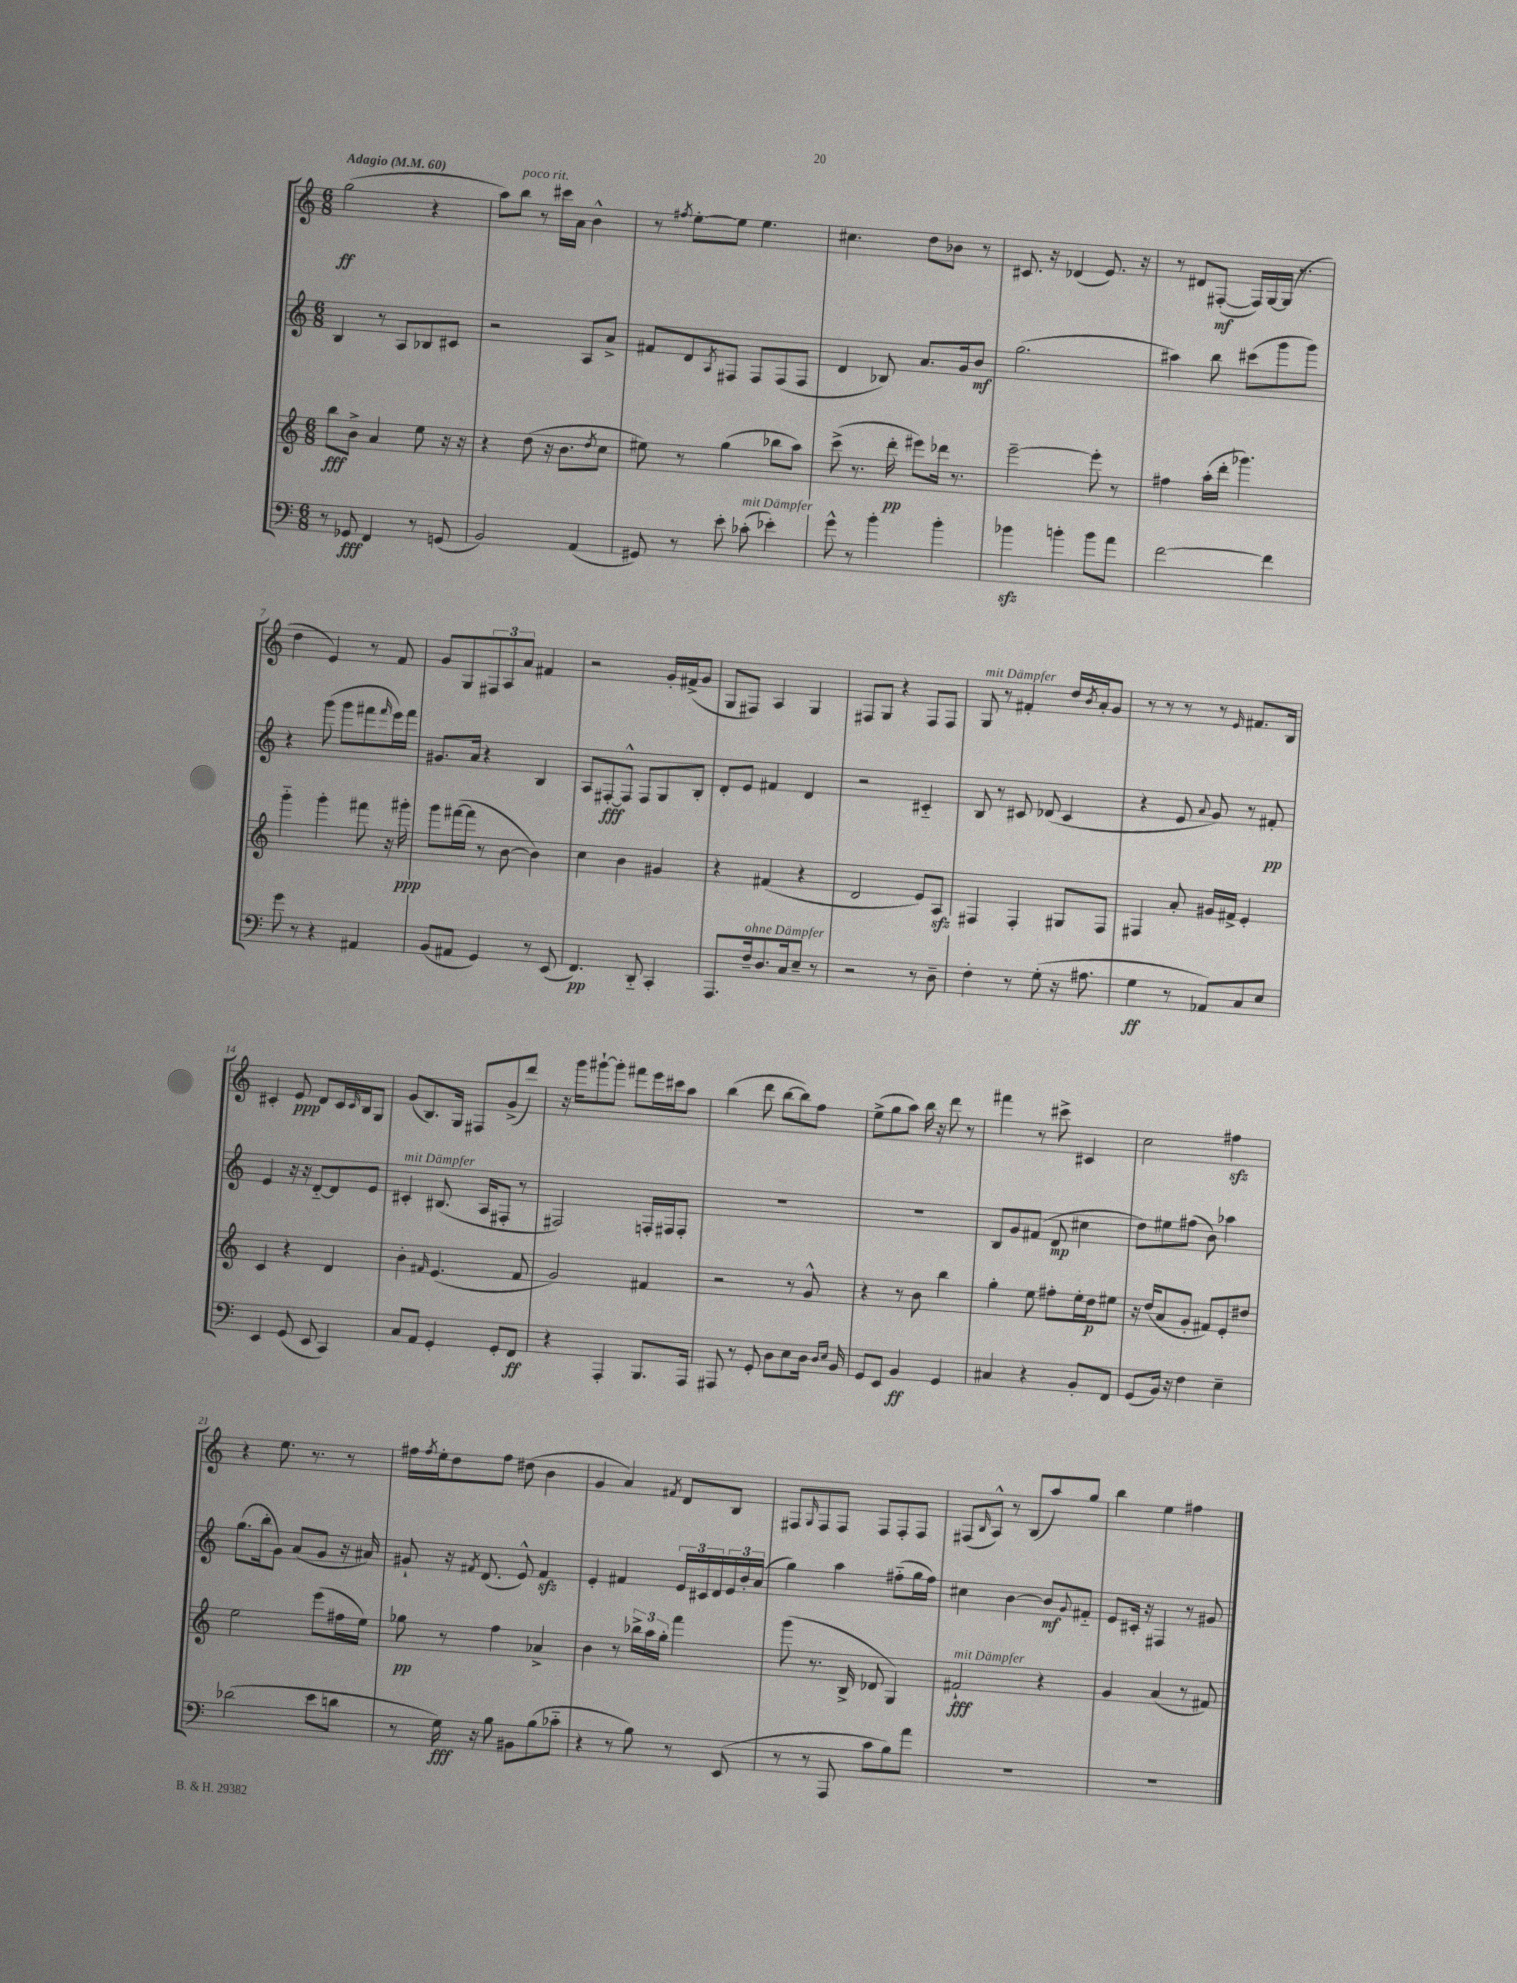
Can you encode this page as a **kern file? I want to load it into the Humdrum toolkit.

**kern	**kern	**kern	**kern
*staff4	*staff3	*staff2	*staff1
*clefF4	*clefG2	*clefG2	*clefG2
*k[]	*k[]	*k[]	*k[]
*M6/8	*M6/8	*M6/8	*M6/8
*MM60	*MM60	*MM60	*MM60
8r	8bb	4B	(2gg
8GG-	8b^	.	.
4FF	4a	8r	.
.	.	8A	.
8r	8ee	8B-	4r
(8GG	16r	8c#	.
.	16r	.	.
=	=	=	=
2BB)	4r	2r	8aa)
.	.	.	8bb
.	(8dd	.	8r
.	16r	.	16ccc#
.	8.b	.	16a
(4AA	.	8A	4b^^
.	8qdd	.	.
.	8cc	8a^	.
=	=	=	=
8GG#)	8ee#)	8f#	8r
.	.	.	8qff#
8r	8r	8d	[8ee'
.	.	8qA	.
8e'	(4gg	8F#	8ee]
(8c-'	.	8F#	4.ee
4e-')	8bb-	(8F#	.
.	8aa)	8F#	.
=	=	=	=
8g^^	(8ccc^	4d	4.cc#
8r	8.r	.	.
4b'	.	8B-)	.
.	16ddd'	.	.
.	8eee#)	8.a	8dd
4b'	16ddd-	.	8b-
.	8.r	16g	.
.	.	8b	8r
=	=	=	=
4b-	[2eee~	(2.gg	8.c#
.	.	.	16r
4b'	.	.	(4d-
8b	8eee']	.	8.e)
8a	8r	.	.
.	.	.	16r
=	=	=	=
[2f	4ff#	4aa#)	8r
.	.	.	8d#
.	(16aa'	8bb	([8F#'
.	16ddd'	.	.
.	4.ggg-)	(8ccc#	16F#])
.	.	.	[16G
4f]	.	8ggg	(16G]
.	.	.	8.r
.	.	8ggg)	.
=	=	=	=
8g	4ggg'~	4r	4dd
8r	.	.	.
4r	4ggg'	(8ggg	4e)
.	.	8ggg	.
4AA#	8fff#	8fff#	8r
.	.	16qqfff#	.
.	16r	16eee)	8f
.	16ggg#'	16fff#	.
=	=	=	=
(8BB	8ggg	8.g#	8g
8AA#	([16fff#	.	8G
.	16fff#]	16a	.
4GG)	8r	4r	12F#
.	.	.	12A
.	[8b	.	.
.	.	.	12a
8r	4b])	4B	4f#
(8EE	.	.	.
=	=	=	=
4.FF)	4cc	8A	2r
.	.	[8F#'	.
.	4b	8F#^^]	.
8DD'~	.	8F#	.
4CC'	4g#	8G	16g'
.	.	.	(16f#^
.	.	8B'	8g
=	=	=	=
8.AAA	4r	8d'	8G
.	.	8e	8F#)
16F~	.	.	.
8.D	(4f#	4f#	4A
16C	.	.	.
8E~	4r	4d	4G
8r	.	.	.
=	=	=	=
2r	2d	2r	8F#
.	.	.	8G
.	.	.	4r
8r	8e)	4c#'~	8F#
8D~	8A	.	8F#
=	=	=	=
4F'	4F#	8B	8G
.	.	8r	8r
8r	4F#'	8c#	4f#'
(8G'	.	(8d-	.
16r	8G#	4c#	16dd
.	.	.	8qb
8.A#	.	.	16a'
.	8F#	.	8g
=	=	=	=
4G	4F#	4r	8r
.	.	.	8r
8r	8a'	8e	8r
.	.	8qqa	.
8AA-)	16g#	8g)	8r
.	16f#^	.	.
.	.	.	16qqe
8C	4e'	8r	8.f#
8E	.	8f#'	.
.	.	.	16B
=	=	=	=
4EE	4c	4e	4c#'
(8GG	4r	16r	8e
.	.	16r	.
8EE	.	[8d'~	8d
4CC)	4d	8d]	16c#
.	.	.	16qqc#
.	.	.	16B
.	.	8e	8G
=	=	=	=
8C	4b'	4c#'	(8g
8AA	.	.	8.B)
.	16qqf#	.	.
4GG'	(4.e	(8.B#	.
.	.	.	16G
.	.	.	8F#
.	.	16A	.
8GG'	.	8F#'	(8g^
8FF	8f#	8r	8ddd)
=	=	=	=
4r	2g)	2F#)	16r
.	.	.	16ggg
.	.	.	[8ggg#`
4AAA'	.	.	8ggg#']
.	.	.	8fff#
8.BBB	4f#	16F'	16eee
.	.	16F#	16ccc#
.	.	8F#'	8aa
16AAA	.	.	.
=	=	=	=
8AAA#	2r	2.r	(4bb
8r	.	.	.
8GG'	.	.	8ddd
8D	.	.	[8bb
8E	8r	.	8bb])
16D	8g^^	.	8ff
16qqD	.	.	.
16qqE	.	.	.
16BB	.	.	.
=	=	=	=
8GG	4r	2.r	(8ee^
8EE	.	.	8gg
4BB	8r	.	8aa)
.	8b	.	16bb
.	.	.	16r
4GG	4bb	.	8ddd
.	.	.	8r
=	=	=	=
4C#	4gg'	8B	4fff#
.	.	8g	.
4r	8ee	(8f#	8r
.	8ff#'	8d	8ccc#^
8BB'	16ee'	4cc#	4c#
.	16dd	.	.
8FF	8ee#	.	.
=	=	=	=
(8GG	16r	8dd)	2cc
.	(16dd	.	.
16BB)	8a	8ee#	.
16r	.	.	.
4F	8g'	(8ff#	.
.	8f#)	8b)	.
4E~	8e'	4aa-	4ff#
.	8dd#	.	.
=	=	=	=
(2d-	2ee	(8.gg	4r
.	.	16bb'	.
.	.	8g)	8.ee
.	.	(8a	.
.	.	.	8.r
8e	(8eee	8g	.
8d	16ff#	16r	8r
.	16ee)	16a#)	.
=	=	=	=
8r	8gg-	8g#`	16ff#
.	.	.	8qff#
.	.	.	16ee'
16G)	8r	16r	8dd
.	.	8qf#	.
16r	.	(8.d	.
8B	4ff	.	8ff#
8BB#	.	8e^^)	(8dd#
(8B	4a-^	4f#	4b
8c-'~	.	.	.
=	=	=	=
4r	4b	4e'	4g
8r	8r	4f#	4a)
8B)	24bb-^	.	.
.	24aa	.	.
.	24gg'	.	.
.	.	.	8qf#
8r	4fff	24e	8d
.	.	24c#	.
.	.	24d	.
(8EE	.	24e	8B
.	.	24b'	.
.	.	(24a	.
=	=	=	=
8r	(8ggg	4gg)	8F#
.	.	.	16qqG
8r	8.r	.	8F#
8AAA	.	4aa	8F#
.	16B^	.	.
8c	8d-	.	8F#
8B)	4G)	(8ff#'~	8F#'
8a	.	16gg	8F#
.	.	16ff#)	.
=	=	=	=
2.r	2f#`	4cc#	(8F#
.	.	.	16qqB
.	.	.	8A^^)
.	.	[4b	8r
.	.	.	(8B
.	4r	8b]	8aa)
.	.	8qqg	.
.	.	8f#'~	8gg
=	=	=	=
2.r	4g	8e	4bb
.	.	16c#'	.
.	.	16r	.
.	(4a	4F#	4ee
.	8r	8r	4ff#
.	8f#)	8g#	.
==	==	==	==
*-	*-	*-	*-
